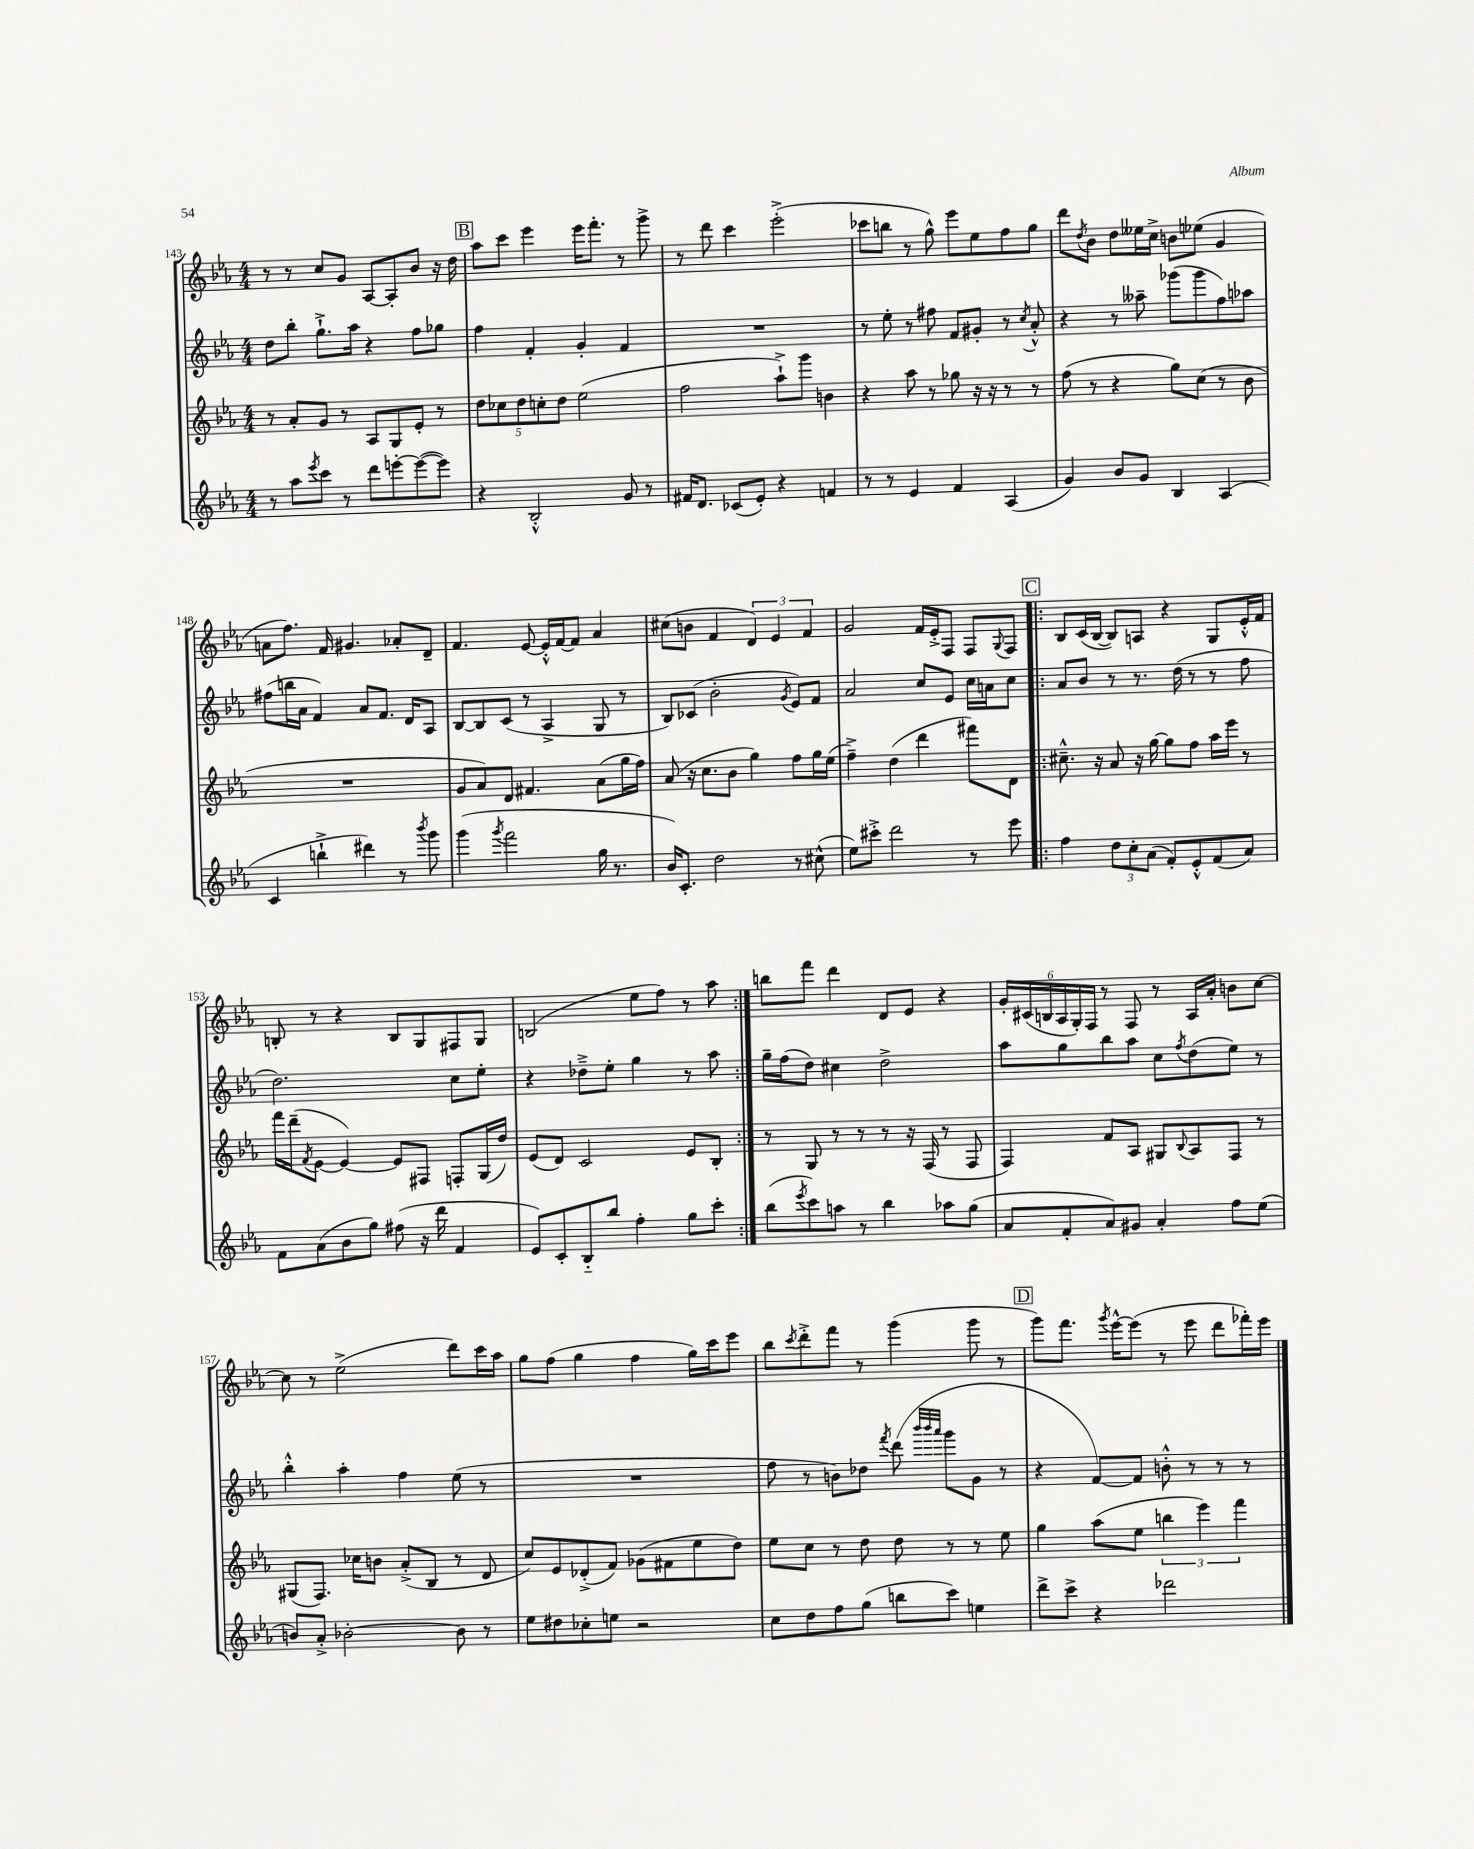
<<
\new StaffGroup <<
\new Staff = "s0" {
    \clef treble \key ees \major \numericTimeSignature \time 4/4
    r8 r8 c''8 g'8 aes8~ aes8-. bes'8 r16 d''16 |
    \mark \markup { \box "B" } aes''8 c'''8 ees'''4 ees'''16 f'''8.-. r8 g'''8-> |
    r8 d'''8 c'''4 ees'''2-.->( |
    ces'''8 b''8 r8 g''8-^) ees'''8 ees''8 f''8 g''8 |
    d'''8 \acciaccatura { d''8 } bes'8 d''8 eeses''16 c''16-> b'8 ees''8( g'4 |
    a'8 f''8.) f'16 gis'4. aes'8-. d'8-- |
    f'4. ees'8~ ees'16-.-^ f'16~ f'8 aes'4 |
    cis''8( b'8 f'4 \tuplet 3/2 { d'4) ees'4 f'4 } |
    g'2 f'16 ees'16-.-> f8 f8 \appoggiatura { g8 } f8 |
    \repeat volta 2 { \mark \markup { \box "C" } bes8 c'16( bes16~ bes8) a8 r4 g8 ees'16-.-^ f'16 |
    b8-. r8 r4 b8 g8 fis8 g8 |
    b2( ees''8 f''8) r8 aes''8 | }
    b''8 f'''8 d'''4 d'8 ees'8 r4 |
    \tuplet 6/4 { g'16-. cis'16( b16 aes16 g16-.) f16 } r8 f8 r8 aes16 aes'16-. b'8 c''8~ |
    c''8 r8 ees''2->( d'''8) c'''16 aes''16 |
    g''8 f''8( g''4 f''4 g''16) c'''16 ees'''8 |
    bes''8 \acciaccatura { c'''8 } d'''8-.-> f'''8 r8 g'''4( g'''8 r8 |
    \mark \markup { \box "D" } g'''8) f'''8. \acciaccatura { g'''8 } ees'''16~-^ ees'''8( r8 ees'''8 d'''8 fes'''16-.) ees'''16 \bar "|." |
}
\new Staff = "s1" {
    \clef treble \key ees \major \numericTimeSignature \time 4/4
    d''8 bes''8-. g''8.-!-> aes''16 r4 f''8 ges''8 |
    \mark \markup { \box "B" } f''4 f'4-. g'4-. f'4 |
    R1 |
    r8 ees''8-. r8 fis''8 f'8 gis'8-. r8 \acciaccatura { c''8 } aes'8-.-^ |
    r4 r8 aeses''8-- ges'''8( ges'''8 f''8) aes''8 |
    fis''8( b''16 aes'16 f'4) aes'8 f'8. d'16 aes8 |
    bes8~ bes8 c'8( r8 aes4-> g8 r8 |
    bes8) ces'8( bes'2-. \acciaccatura { g'8 } ees'8) f'8 |
    aes'2 c''8 ees'8 c''16 a'16 c''8 |
    \repeat volta 2 { \mark \markup { \box "C" } aes'8 bes'8 r8 r8. d''16( r8 r8 f''8 |
    d''2.) c''8 ees''8-. |
    r4 des''8---> ees''8-. g''4 r8 aes''8 | }
    g''16-- f''16( d''8) cis''4 d''2-> |
    aes''8 g''8 bes''8 aes''8 c''8 \acciaccatura { f''8 } d''8( ees''8) r8 |
    bes''4-.-^ aes''4-. f''4 ees''8( r8 |
    R1 |
    f''8 r8 b'8) des''8 \acciaccatura { f'''8 } d'''8( \grace { bes'''32 bes'''32 aes'''32 } g'''8 g'8 r8 |
    \mark \markup { \box "D" } r4 f'8~) f'8 b'8-.-^ r8 r8 r8 \bar "|." |
}
\new Staff = "s2" {
    \clef treble \key ees \major \numericTimeSignature \time 4/4
    r8 aes'8-. g'8 r8 aes8 g8 ees'8-. r8 |
    \mark \markup { \box "B" } \tuplet 5/4 { d''8 ces''8 d''8 c''8-. d''8 } ees''2( |
    f''2 aes''8-!->) g'''8 b'4 |
    r4 aes''8 r8 ges''8 r16 r16 r8 r8 |
    f''8( r8 r4 g''8) c''8( r8 bes'8 |
    R1 |
    g'8 aes'8) d'8 fis'4. aes'8( g''16 f''16) |
    aes'8( r16 c''8. bes'8 g''4) f''8 g''16 ees''16( |
    f''4--->) d''4( d'''4 fis'''8) d'8 |
    \repeat volta 2 { \mark \markup { \box "C" } cis''8.---^ r16 aes'8 r16 g''16~ g''8 f''8 aes''16 ees'''16 r8 |
    f'''16 d'''16--( \acciaccatura { f'8 } ees'8~ ees'4~) ees'8 fis8 f8-. g16( d''16) |
    ees'8( d'8) c'2 ees'8 bes8-. | }
    r8 g8 r8 r8 r8 r16 f16( r8 f8 |
    f4) f'8 aes8 gis8 \appoggiatura { bes8 } aes8 f8 r8 |
    gis8( f8.) ces''16 b'8 aes'8-.->( bes8 r8 d'8 |
    c''8) ees'8 des'8-.->( f'8) ges'8( fis'8 ees''8 d''8) |
    ees''8 c''8 r8 d''8 d''8 r8 r8 ees''8 |
    \mark \markup { \box "D" } g''4 aes''8( ees''8 \tuplet 3/2 { b''4 ees'''4) f'''4 } \bar "|." |
}
\new Staff = "s3" {
    \clef treble \key ees \major \numericTimeSignature \time 4/4
    r8 aes''8 \acciaccatura { ees'''8 } c'''8 r8 d'''8 e'''8~-. e'''8~( e'''8) |
    \mark \markup { \box "B" } r4 bes2-.-^ g'8 r8 |
    fis'16 d'8. ces'8( ees'8-.) r4 f'4 |
    r8 r8 ees'4 f'4 aes4( |
    g'4) bes'8 g'8 bes4 aes4( |
    c'4 b''4-!-> dis'''4) r8 \acciaccatura { bes'''8 } g'''8 |
    g'''4( \acciaccatura { g'''8 } f'''2 g''16 r8. |
    bes'16) c'8.-. d''2 r8 cis''8-^( |
    ees''8) cis'''8-.-> d'''2 r8 ees'''8 |
    \repeat volta 2 { \mark \markup { \box "C" } f''4 \tuplet 3/2 { d''8 c''8-. aes'8( } f'8-.) ees'8-.-^ f'8( aes'8) |
    f'8 aes'8( bes'8 g''8) fis''8( r16 d'''16 f'4 |
    ees'8) c'8-. bes8-_ bes''8 f''4-. g''8 c'''8-. | }
    bes''8( \acciaccatura { ees'''8 } c'''8) a''8 r8 bes''4 aes''8 g''8( |
    aes'8 f'8-. aes'8) gis'8 aes'4-. f''8 ees''8( |
    b'8) aes'8-.-> bes'2~-. bes'8 r8 |
    ees''8 dis''8 ces''8-. e''8 r2 |
    c''8 d''8 f''8 g''8( b''8 c'''8) e''4 |
    \mark \markup { \box "D" } d'''8-> c'''8-> r4 des'''2 \bar "|." |
}
>>
>>
\layout { \context { \Score currentBarNumber = #143 } }
